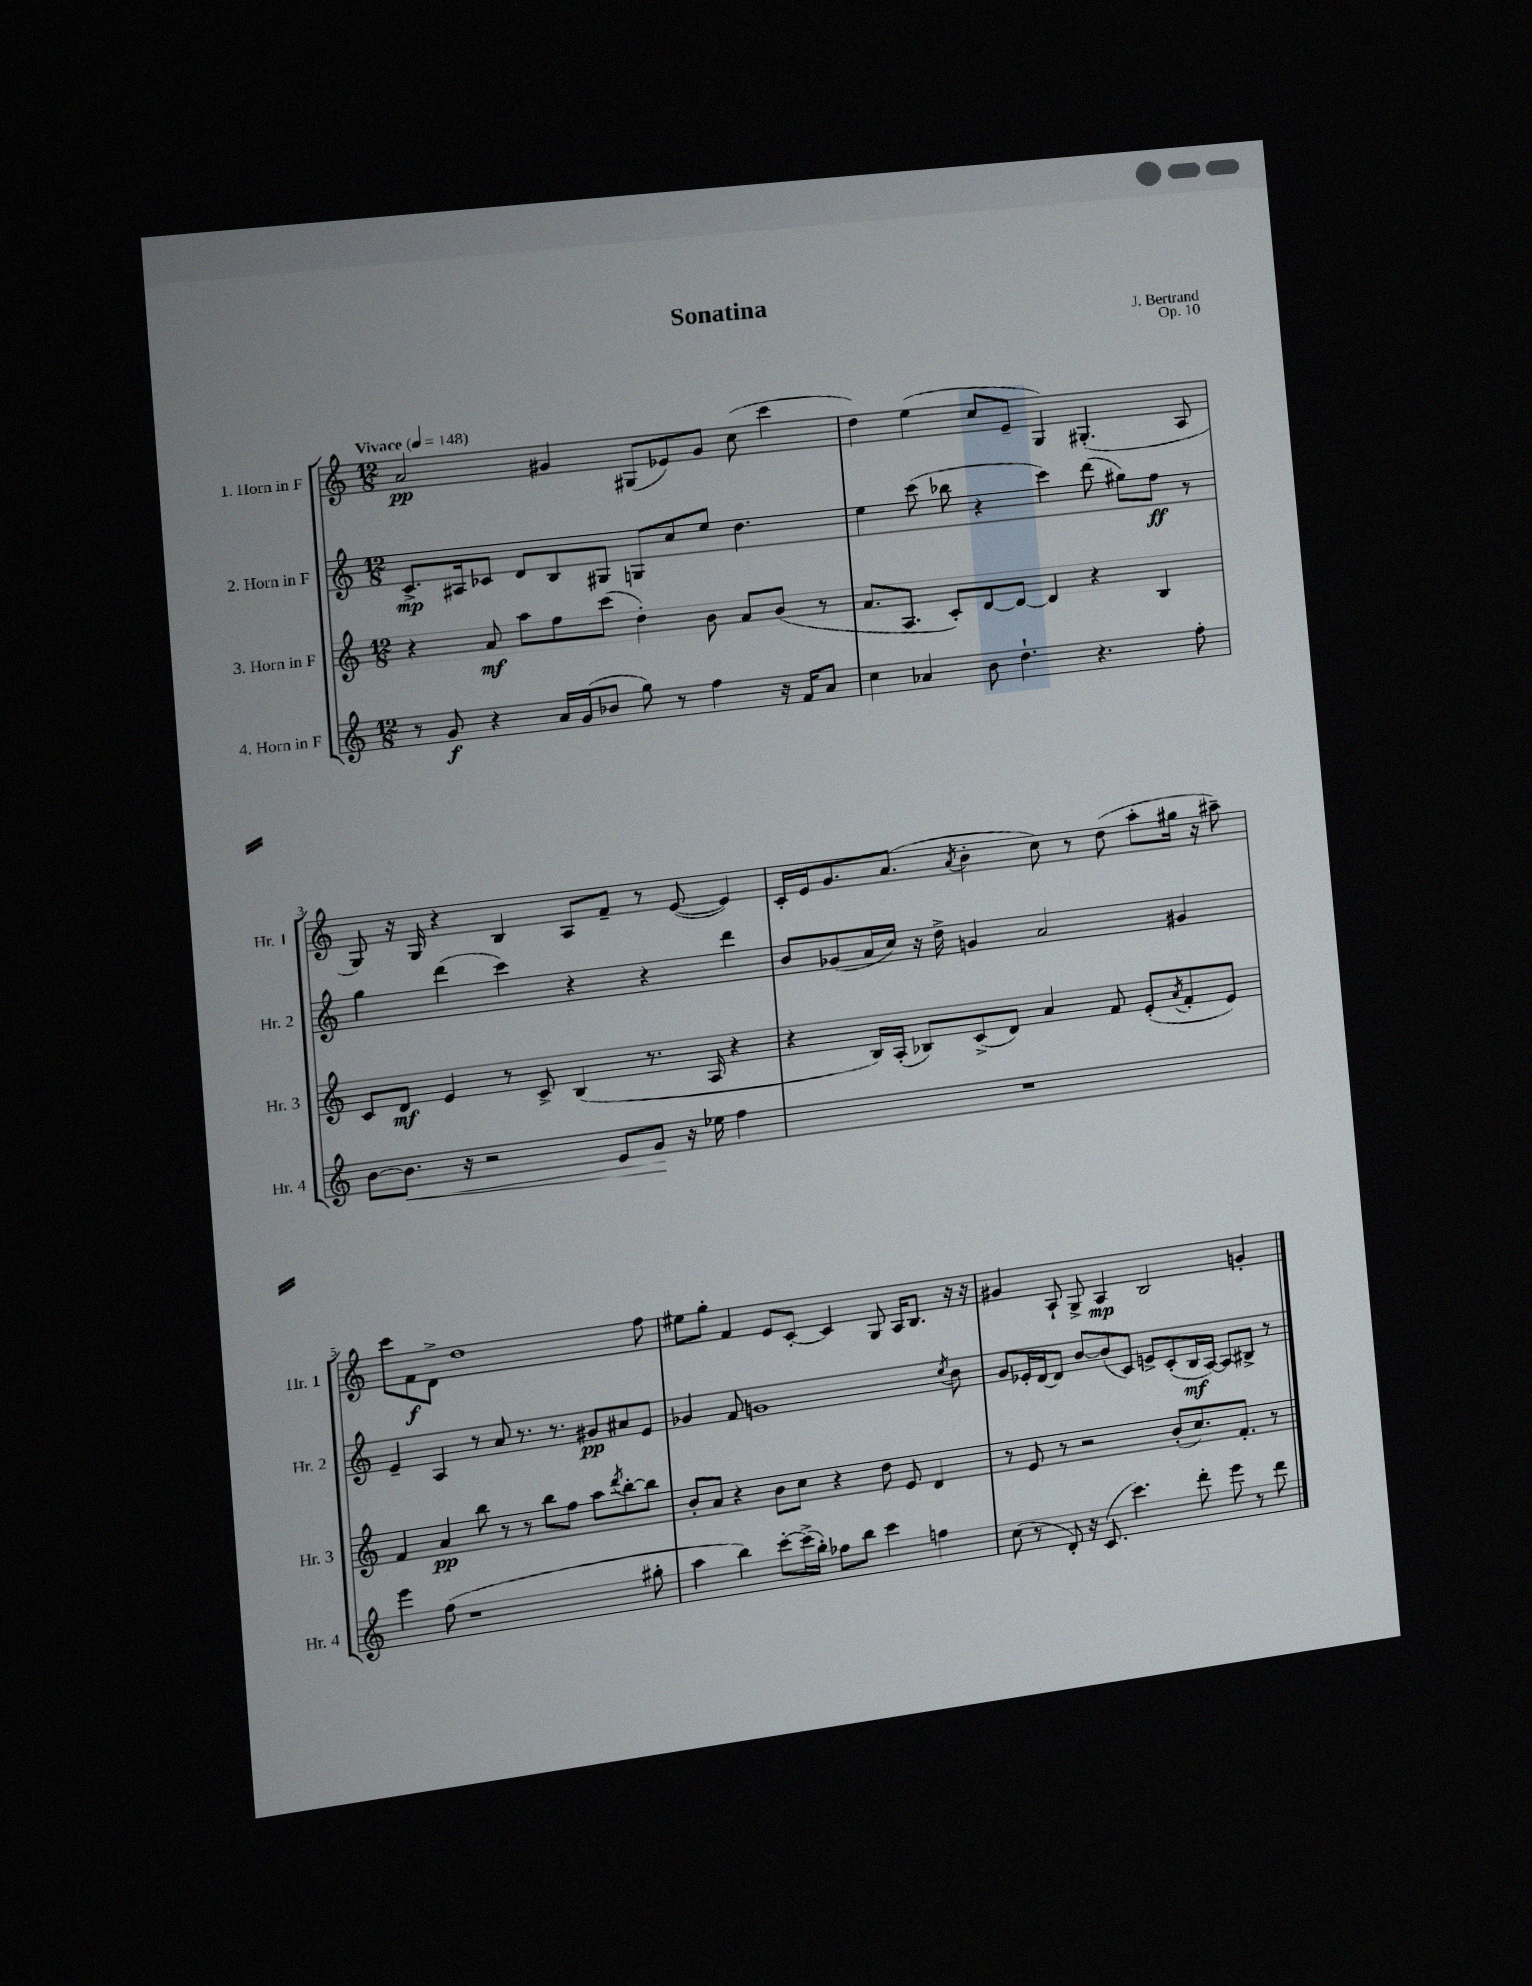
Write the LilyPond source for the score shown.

\header { title = "Sonatina" composer = "J. Bertrand" opus = "Op. 10" }
<<
\new StaffGroup <<
\new Staff = "s0" \with { instrumentName = "1. Horn in F" shortInstrumentName = "Hr. 1" } {
    \clef treble \key c \major \numericTimeSignature \time 12/8 \tempo "Vivace" 4 = 148
    a'2\pp gis'4 gis8( ees'8) gis'8 c''8( c'''4 |
    d''4) e''4( c''8 e'8-- g4) gis4.-.( a8 |
    g8) r16 g16 r4 b4 a8 f'8-- r8 e'8~( e'4) |
    c'16-. e'16 g'8. a'8.( \acciaccatura { a'8 } b'4-. c''8) r8 d''8( a''8-. gis''16 r16 ais''8--) |
    c'''8 f'8\f d'8-> d''1 f''8 |
    eis''8 g''8-. f'4 e'8 c'8~-. c'4 g8 a16 b8. r16 r16 |
    gis'4 a8-! g8-> a4\mp b2 g'4-. \bar "|." |
}
\new Staff = "s1" \with { instrumentName = "2. Horn in F" shortInstrumentName = "Hr. 2" } {
    \clef treble \key c \major \numericTimeSignature \time 12/8
    c'8.->\mp ais16 ces'8 d'8 b8 gis8 g8 c''8 e''8 d''4. |
    e''4 c'''8( bes''8 r4 c'''4) d'''8( gis''8) f''8\ff r8 |
    g''4 d'''4( c'''4) r4 r4 d'''4 |
    b'8 ges'8( a'16 c''16) r16 d''16-> g'4 a'2 gis'4 |
    e'4-- a4 r8 a'8 r8. r8. gis'8\pp ais'8 e'8 |
    ges'4 f'8 g'1 \acciaccatura { c''8 } b'8 |
    g'8 ees'16-. d'16~ d'8 b'8~ b'8( c'8) e'8-> c'8-.( b16\mf a16~) a8 bis8-> r8 \bar "|." |
}
\new Staff = "s2" \with { instrumentName = "3. Horn in F" shortInstrumentName = "Hr. 3" } {
    \clef treble \key c \major \numericTimeSignature \time 12/8
    r4 a'8\mf a''8 f''8 c'''8( d''4-.) b'8 a'8 b'8( r8 |
    a'8. a8. c'8-.) d'8~ d'8~ d'4 r4 b4 |
    c'8 d'8\mf e'4 r8 c'8-> b4( r8. a16 r4 |
    r4 b16) a16-.( bes8) c'8->( d'8) a'4 f'8 e'8-.( \acciaccatura { a'8 } f'8-. e'8) |
    f'4 a'4\pp b''8 r8 r8 b''8 f''8 a''8 \acciaccatura { d'''8 } b''8~-. b''8 |
    b'8-. a'8 r4 b'8 c''8 r4 d''8 e'8 d'4 |
    r8 e'8 r8 r2 b'8-.( c''8.) f'8.-. r8 \bar "|." |
}
\new Staff = "s3" \with { instrumentName = "4. Horn in F" shortInstrumentName = "Hr. 4" } {
    \clef treble \key c \major \numericTimeSignature \time 12/8
    r8 g'8\f r4 a'16 g'16( bes'8 g''8) r8 f''4 r16 f'16 a'8 |
    c''4 aes'4 b'8 d''4.-! r4. f''8-. |
    b'8~ b'8.\< r16 r2 e'8 g'8\! r16 ees''16 f''4 |
    R1. |
    e'''4 f''8( r1 gis''8-. |
    a''4 b''4) c'''8~-. c'''16->( g''16-.) fes''8 b''8 c'''4 f''4 |
    c''8( r8 d'8-.) r16 c'8.( c'''4.) d'''8-. e'''8 r8 d'''8 \bar "|." |
}
>>
>>
